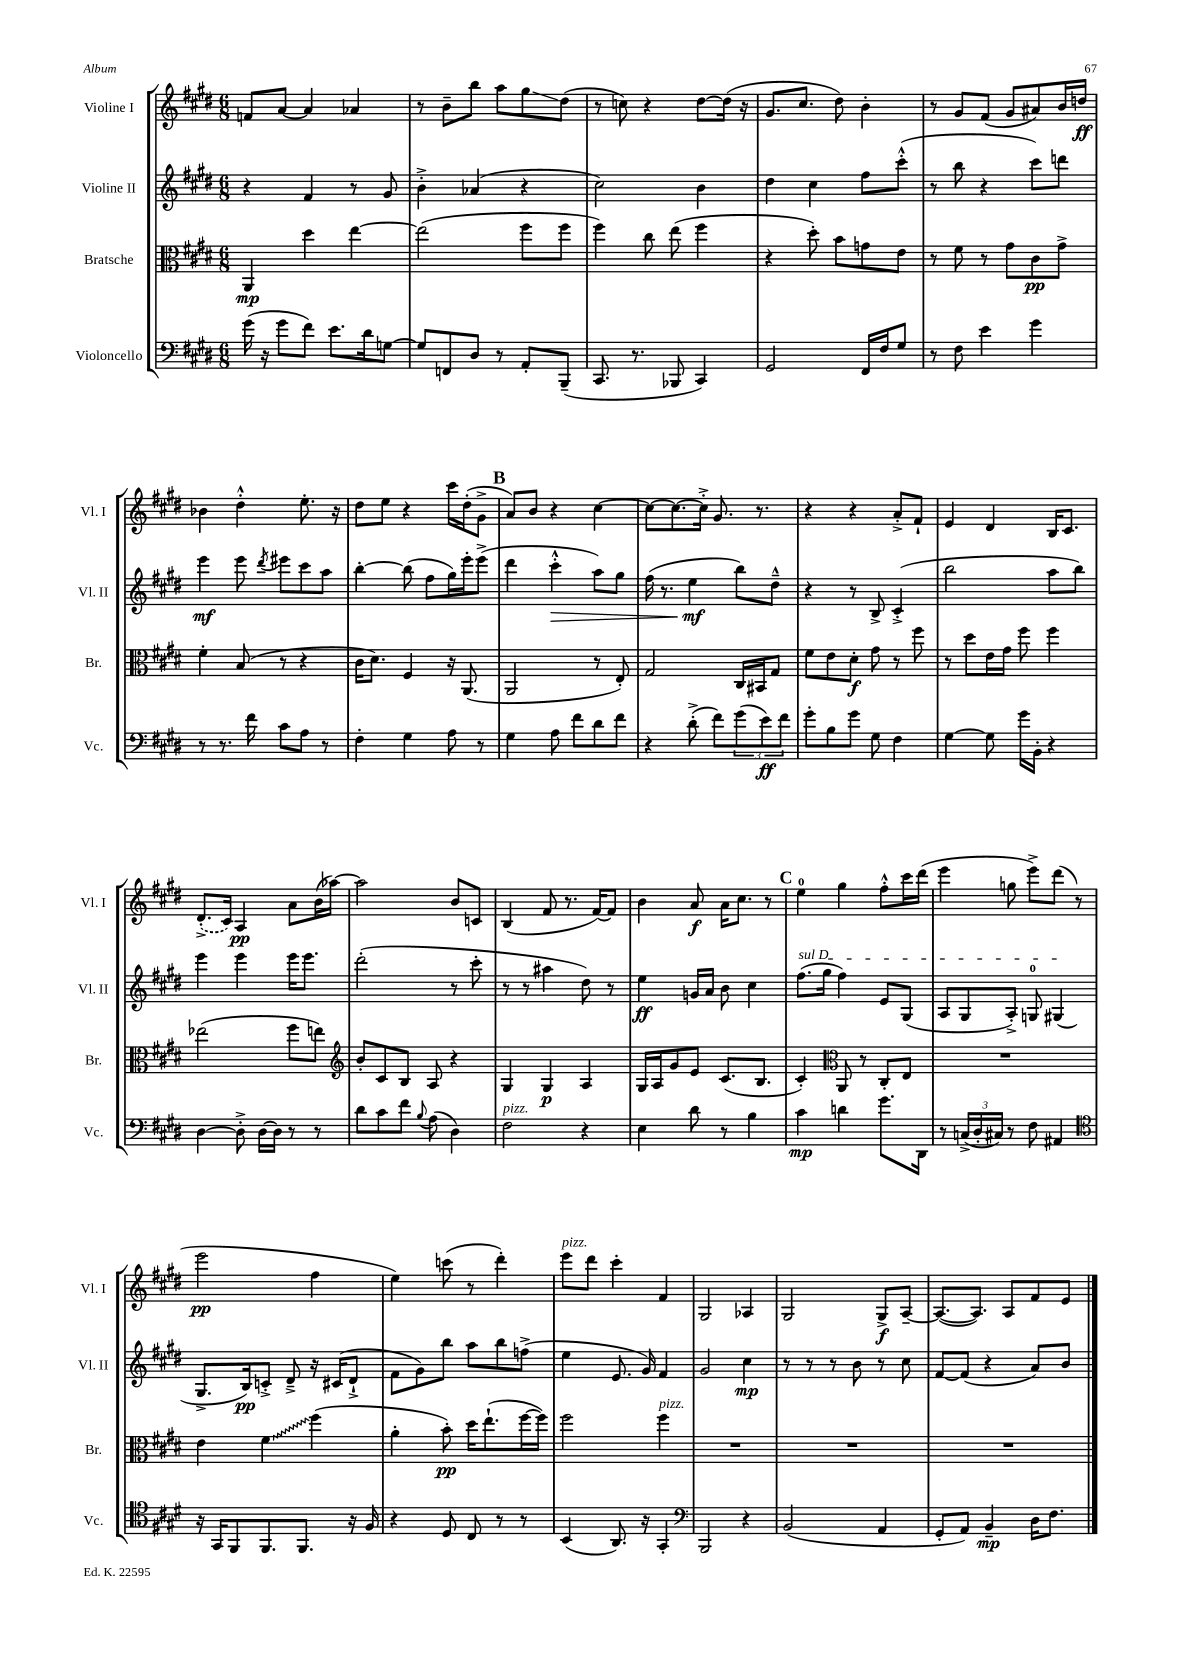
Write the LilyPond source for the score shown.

<<
\new StaffGroup <<
\new Staff = "s0" \with { instrumentName = "Violine I" shortInstrumentName = "Vl. I" } {
    \clef treble \key e \major \numericTimeSignature \time 6/8
    f'8 a'8~ a'4 aes'4 |
    r8 b'8-- b''8 a''8 gis''8\glissando dis''8( |
    r8 c''8) r4 dis''8~ dis''16( r16 |
    gis'8. cis''8. dis''8) b'4-. |
    r8 gis'8 fis'8( gis'8 ais'8) b'16 d''16\ff |
    bes'4 dis''4-.-^ e''8.-. r16 |
    dis''8 e''8 r4 cis'''16 dis''16-.( gis'8-> |
    \mark \markup { \bold "B" } a'8) b'8 r4 cis''4~ |
    cis''8~ cis''8.~ cis''16-.-> gis'8. r8. |
    r4 r4 a'8-.-> fis'8-! |
    e'4 dis'4 b16 cis'8. |
    \once \slurDashed dis'8.-.->( cis'16) a4\pp a'8 b'16( aes''16~) |
    aes''2 b'8 c'8 |
    b4( fis'8 r8. fis'16~) fis'8 |
    b'4 a'8\f a'16 cis''8. r8 |
    \mark \markup { \bold "C" } e''4-0 gis''4 fis''8-.-^ cis'''16 dis'''16( |
    e'''4 g''8 e'''8->) dis'''8( r8 |
    e'''2\pp fis''4 |
    e''4) c'''8( r8 dis'''4-.) |
    e'''8^\markup { \italic "pizz." } dis'''8 cis'''4-. fis'4 |
    gis2 aes4 |
    gis2 gis8->\f a8~-- |
    a8.~( a8.) a8 fis'8 e'8 \bar "|." |
}
\new Staff = "s1" \with { instrumentName = "Violine II" shortInstrumentName = "Vl. II" } {
    \clef treble \key e \major \numericTimeSignature \time 6/8
    r4 fis'4 r8 gis'8 |
    b'4-.-> aes'4( r4 |
    cis''2) b'4 |
    dis''4 cis''4 fis''8 cis'''8-.-^( |
    r8 b''8 r4 cis'''8) d'''8 |
    e'''4\mf e'''8 \acciaccatura { dis'''8 } eis'''8 cis'''8 a''8 |
    b''4~-. b''8( fis''8 gis''16) e'''16-. e'''8->( |
    \mark \markup { \bold "B" } dis'''4 cis'''4-.-^\> a''8) gis''8 |
    fis''16( r8. e''4\mf\! b''8) dis''8---^ |
    r4 r8 b8-> cis'4-.->( |
    b''2 a''8 b''8) |
    e'''4 e'''4 e'''16 e'''8. |
    dis'''2-.( r8 cis'''8-. |
    r8 r8 ais''4 dis''8) r8 |
    e''4\ff g'16 a'16 b'8 cis''4 |
    \mark \markup { \bold "C" } \once \override TextSpanner.bound-details.left.text = \markup { \italic "sul D" } fis''8.\startTextSpan( gis''16 fis''4) e'8 gis8( |
    a8 gis8 a8-.->) g8-0 gis4\stopTextSpan( |
    gis8.-> b16\pp) c'8-.-> dis'8---> r16 cis'16( dis'8-!-> |
    fis'8 gis'8) b''8 a''8 b''8 f''8->( |
    e''4 e'8. gis'16) fis'4 |
    gis'2 cis''4\mp |
    r8 r8 r8 b'8 r8 cis''8 |
    fis'8~ fis'8( r4 a'8) b'8 \bar "|." |
}
\new Staff = "s2" \with { instrumentName = "Bratsche" shortInstrumentName = "Br." } {
    \clef alto \key e \major \numericTimeSignature \time 6/8
    a,4\mp dis''4 e''4~ |
    e''2( fis''8 fis''8 |
    fis''4) cis''8 e''8( fis''4 |
    r4 dis''8-.) b'8 g'8 e'8 |
    r8 fis'8 r8 gis'8 cis'8\pp gis'8-> |
    fis'4-. b8( r8 r4 |
    cis'16 dis'8.) fis4 r16 a,8.( |
    \mark \markup { \bold "B" } a,2 r8 e8-.) |
    gis2 cis16 bis,16 gis8 |
    fis'8 e'8 dis'8-.\f gis'8 r8 fis''8 |
    r8 dis''8 e'16 gis'16 fis''8 fis''4 |
    ees''2( fis''8 e''8) |
    \clef treble b'8-. cis'8 b8 a8 r4 |
    gis4 gis4\p a4 |
    gis16 a16 gis'8 e'8 cis'8.( b8. |
    \mark \markup { \bold "C" } cis'4-.) \clef alto a,8 r8 cis8-. e8 |
    R2. |
    e'4 \once \override Glissando.style = #'zigzag fis'4\glissando fis''4( |
    a'4-. b'8-.\pp) dis''16 e''8.-!( fis''16~ fis''16) |
    fis''2 fis''4^\markup { \italic "pizz." } |
    R2. |
    R2. |
    R2. \bar "|." |
}
\new Staff = "s3" \with { instrumentName = "Violoncello" shortInstrumentName = "Vc." } {
    \clef bass \key e \major \numericTimeSignature \time 6/8
    gis'16( r16 gis'8 fis'8) e'8. dis'16 g8~ |
    g8 f,8 dis8 r8 a,8-. b,,8--( |
    cis,8. r8. bes,,8 cis,4) |
    gis,2 fis,16 fis16 gis8 |
    r8 fis8 e'4 gis'4 |
    r8 r8. fis'16 cis'8 a8 r8 |
    fis4-. gis4 a8 r8 |
    \mark \markup { \bold "B" } gis4 a8 fis'8 dis'8 fis'8 |
    r4 dis'8-.->( fis'8) \tuplet 3/2 { gis'8( e'8\ff) fis'8 } |
    gis'8-. b8 gis'8 gis8 fis4 |
    gis4~ gis8 gis'16 b,16-. r4 |
    dis4~ dis8-.-> dis16~ dis16 r8 r8 |
    dis'8 cis'8 fis'8 \appoggiatura { b8 } a8( dis4) |
    fis2^\markup { \italic "pizz." } r4 |
    e4 dis'8 r8 b4 |
    \mark \markup { \bold "C" } cis'4\mp d'4 gis'8. dis,16 |
    r8 \tuplet 3/2 { c16->( dis16-. cis16) } r8 fis8 ais,4 |
    \clef tenor r16 gis,16 fis,8 fis,8. fis,8. r16 fis16 |
    r4 dis8 cis8 r8 r8 |
    b,4( a,8.) r16 gis,4-. |
    \clef bass b,,2 r4 |
    b,2( a,4 |
    gis,8-. a,8) b,4--\mp dis16 fis8. \bar "|." |
}
>>
>>
\layout { \context { \Score \remove "Bar_number_engraver" } }
